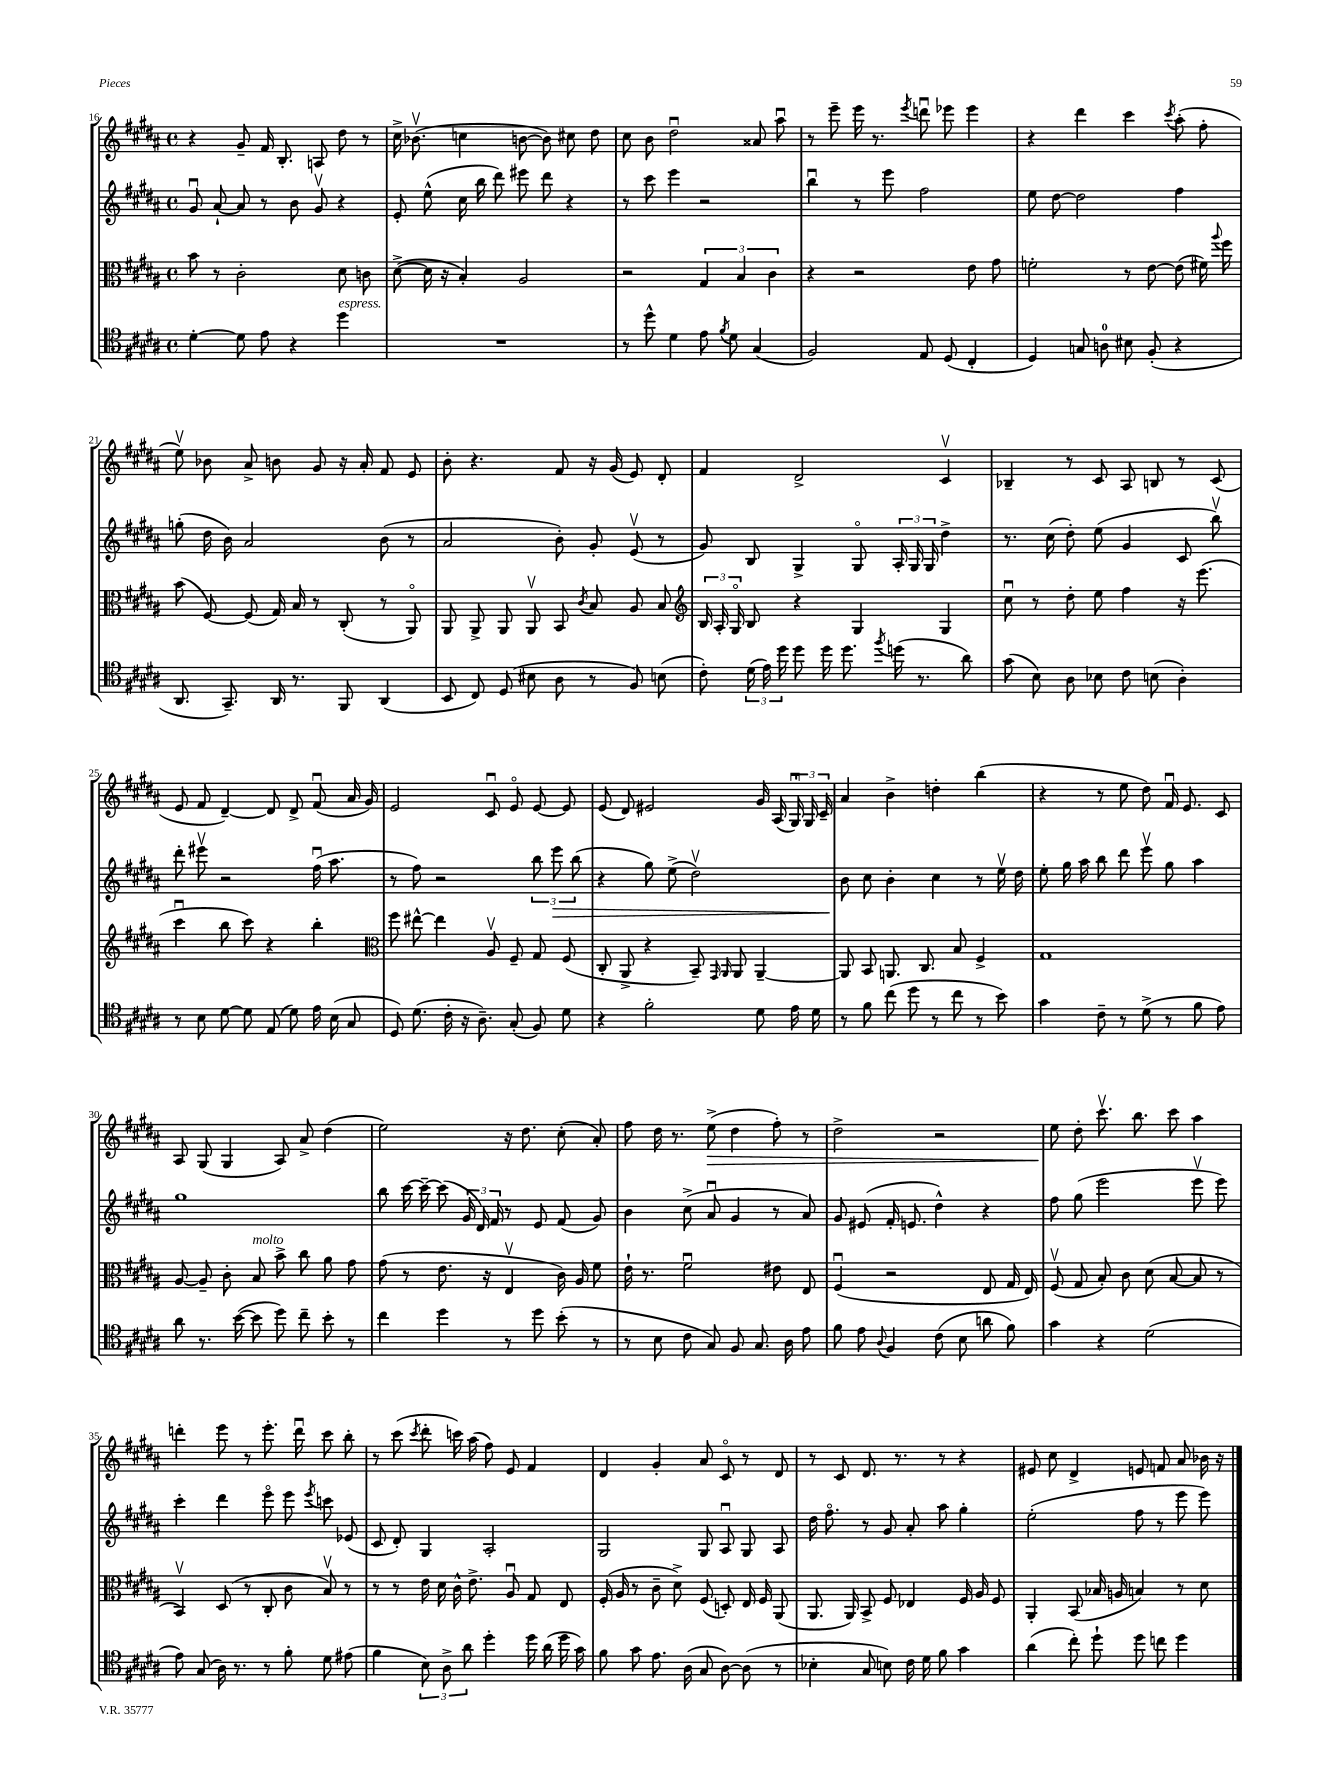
<<
\new StaffGroup <<
\new Staff = "s0" {
    \clef treble \key b \major \defaultTimeSignature \time 4/4
    \autoBeamOff r4 gis'8-- fis'16 b8.-. a8 dis''8 r8 |
    cis''16-> bes'8.\upbow( c''4 b'8~ b'8) cis''8 dis''8 |
    cis''8 b'8 dis''2\downbow aisis'8 ais''8\downbow |
    r8 e'''8-- e'''16 r8. \acciaccatura { e'''8 } d'''8\downbow ees'''8 ees'''4 |
    r4 dis'''4 cis'''4 \acciaccatura { cis'''8 } ais''8-.( fis''8-. |
    e''8\upbow) bes'8 ais'8-> b'8 gis'8 r16 ais'16-. fis'8 e'8 |
    b'8-. r4. fis'8 r16 gis'16( e'8) dis'8-. |
    fis'4 dis'2-> cis'4\upbow |
    bes4-- r8 cis'8 ais8 b8 r8 cis'8( |
    e'8 fis'8 dis'4~--) dis'8 dis'8-> fis'8\downbow( ais'16 gis'16) |
    e'2 cis'8\downbow e'8\flageolet e'8~ e'8 |
    e'8( dis'8) eis'2 gis'16 ais16( \tuplet 3/2 { gis16\downbow) gis16 cis'16-- } |
    ais'4 b'4-> d''4-. b''4( |
    r4 r8 e''8 dis''8) fis'16\downbow e'8. cis'8 |
    ais8 gis8( gis4 ais8) ais'8-> dis''4( |
    e''2) r16 dis''8. cis''8-.( ais'8-.) |
    fis''8 dis''16 r8. e''8->\>( dis''4 fis''8-.) r8 |
    dis''2-> r2 |
    e''8\! dis''8-. cis'''8.\upbow b''8. cis'''8 ais''4 |
    d'''4-. e'''8 r8 e'''8.-. d'''16\downbow cis'''8 b''8-. |
    r8 cis'''8( \acciaccatura { cis'''8 } dis'''8-. c'''16) ais''16( fis''8) e'8 fis'4 |
    dis'4 gis'4-. ais'8 cis'8\flageolet r8 dis'8 |
    r8 cis'8 dis'8. r8. r8 r4 |
    eis'8 cis''8 dis'4-> e'8 f'8 ais'8 bes'16 r16 \bar "|." |
}
\new Staff = "s1" {
    \clef treble \key b \major \defaultTimeSignature \time 4/4
    \autoBeamOff gis'8\downbow ais'8~-! ais'8 r8 b'8 gis'8\upbow r4 |
    e'8-. e''8-^( cis''16 b''16 dis'''8) eis'''8 dis'''8 r4 |
    r8 cis'''8 e'''4 r2 |
    b''4\downbow r8 e'''8 fis''2 |
    e''8 dis''8~ dis''2 fis''4 |
    g''8-.( dis''16 b'16) ais'2 b'8( r8 |
    ais'2 b'8-.) gis'8-. e'8\upbow( r8 |
    gis'8) b8 gis4-> gis8\flageolet \tuplet 3/2 { ais16-. gis16 gis16 } dis''4-> |
    r8. cis''16( dis''8-.) e''8( gis'4 cis'8 b''8\upbow) |
    dis'''8-. eis'''8\upbow r2 fis''16\downbow( ais''8. |
    r8 fis''8) r2 \tuplet 3/2 { b''8 e'''8\> b''8( } |
    r4 gis''8) e''8->( dis''2\upbow) |
    b'8\! cis''8 b'4-. cis''4 r8 e''16\upbow dis''16 |
    e''8-. gis''16 ais''16 b''8 dis'''8 e'''8\upbow gis''8 ais''4 |
    gis''1 |
    b''8 cis'''16~ cis'''16~-- cis'''8( \tuplet 3/2 { gis'16 dis'16) fis'16 } r8 e'8 fis'8( gis'8) |
    b'4 cis''8->( ais'8\downbow gis'4 r8 ais'8) |
    gis'8 eis'8( fis'16-. e'8. dis''4-^) r4 |
    fis''8 gis''8( e'''2 e'''8\upbow e'''8) |
    cis'''4-. dis'''4 e'''8\flageolet e'''8 \acciaccatura { e'''8 } c'''8 ees'8( |
    cis'8 dis'8-.) gis4 ais2-. |
    gis2 gis8 ais8\downbow gis8 ais8 |
    dis''16 fis''8.\flageolet r8 gis'8 ais'8-. ais''8 gis''4-. |
    e''2-.( fis''8 r8 e'''8 e'''8) \bar "|." |
}
\new Staff = "s2" {
    \clef alto \key b \major \defaultTimeSignature \time 4/4
    \autoBeamOff b'8 r8 cis'2-. dis'8 c'8 |
    dis'8~->( dis'16 r16 b4-.) ais2 |
    r2 \tuplet 3/2 { gis4 b4 cis'4 } |
    r4 r2 e'8 gis'8 |
    f'2-. r8 e'8~ e'8( fis'16) \appoggiatura { ais''8 } fis''16 |
    b'8( fis8~) fis8( gis16) b16 r8 cis8-.( r8 ais,8\flageolet) |
    ais,8 ais,8-> ais,8 ais,8\upbow b,8 \acciaccatura { cis'8 } b8 ais8 b8 |
    \clef treble \tuplet 3/2 { b16 ais16-. gis16\flageolet } b8 r4 gis4 gis4 |
    cis''8\downbow r8 dis''8-. e''8 fis''4 r16 e'''8.( |
    cis'''4\downbow b''8 cis'''8) r4 b''4-. |
    \clef alto fis''8 eis''8~-^ eis''4 ais8\upbow fis8-- gis8 fis8( |
    cis8-. ais,8-> r4 b,8--) \grace { gis,16 ais,16 } ais,8 ais,4~-- |
    ais,8 b,8 a,8. cis8. b8 fis4-> |
    gis1 |
    ais8~ ais8-- cis'8-. b8^\markup { \italic "molto" } b'8-> cis''8 ais'8 gis'8 |
    gis'8( r8 e'8. r16 e4\upbow cis'16) ais16 fis'8 |
    e'16-! r8. fis'2\downbow eis'8 e8 |
    fis4\downbow( r2 e8 gis16 e16) |
    fis8\upbow( gis8 b8-.) cis'8 dis'8( b8~ b8 r8 |
    b,4\upbow) dis8( r8 cis8-. cis'8 b8\upbow) r8 |
    r8 r8 e'16 dis'16 cis'16-^ e'8.-> ais8\downbow gis8 e8 |
    fis16-.( ais16 r8 cis'8-- dis'8->) fis8( d8-.) e16 fis16 ais,8( |
    ais,8. ais,16) b,8-> fis8 ees4 fis16 ais16 fis8 |
    ais,4-. b,8( bes16 a16 b4) r8 dis'8 \bar "|." |
}
\new Staff = "s3" {
    \clef tenor \key b \major \defaultTimeSignature \time 4/4
    \autoBeamOff dis'4~-. dis'8 e'8 r4 dis''4^\markup { \italic "espress." } |
    R1 |
    r8 dis''8-^ dis'4 e'8 \acciaccatura { fis'8 } dis'8 gis4( |
    fis2) e8 dis8( cis4-. |
    dis4) g8 a8-0 bis8 fis8-.( r4 |
    ais,8. gis,8.--) ais,16 r8. fis,8 ais,4( |
    b,8 cis8) dis8( bis8 ais8 r8 fis8) b8( |
    cis'8-.) \tuplet 3/2 { dis'16( e'16) dis''16 } dis''8 dis''16 dis''8. \acciaccatura { fis''8 } d''16( r8. ais'8) |
    gis'8( b8) ais8 bes8 cis'8 b8( ais4-.) |
    r8 b8 dis'8~ dis'8 e8( dis'8) e'16 b16( gis8 |
    dis8) dis'8.( cis'16-. r16 ais8.--) gis8-.( fis8) dis'8 |
    r4 fis'2-. dis'8 e'16 dis'16 |
    r8 fis'8 cis''8( dis''8 r8 cis''8 r8 b'8) |
    gis'4 cis'8-- r8 dis'8->( r8 fis'8 e'8) |
    ais'8 r8. b'16~( b'8 dis''8) cis''8-- b'8-. r8 |
    cis''4 dis''4 r8 dis''8 b'8-.( r8 |
    r8 b8 cis'8 gis8) fis8 gis8. ais16 e'8 |
    fis'8 e'8 \appoggiatura { ais8 } fis4 cis'8( b8 a'8 fis'8) |
    gis'4 r4 dis'2( |
    e'8) gis8( ais16) r8. r8 fis'8-. dis'8 eis'8( |
    fis'4 \tuplet 3/2 { b8) ais8-> ais'8 } dis''4-. dis''16 ais'16( dis''16 gis'16) |
    fis'8 gis'8 e'8. ais16( gis8 ais8~) ais8( r8 |
    bes4-. gis8 b8) cis'16 dis'16 fis'8 gis'4 |
    ais'4( cis''8-.) dis''8-! dis''8 c''8 dis''4 \bar "|." |
}
>>
>>
\layout { \context { \Score currentBarNumber = #16 } }
